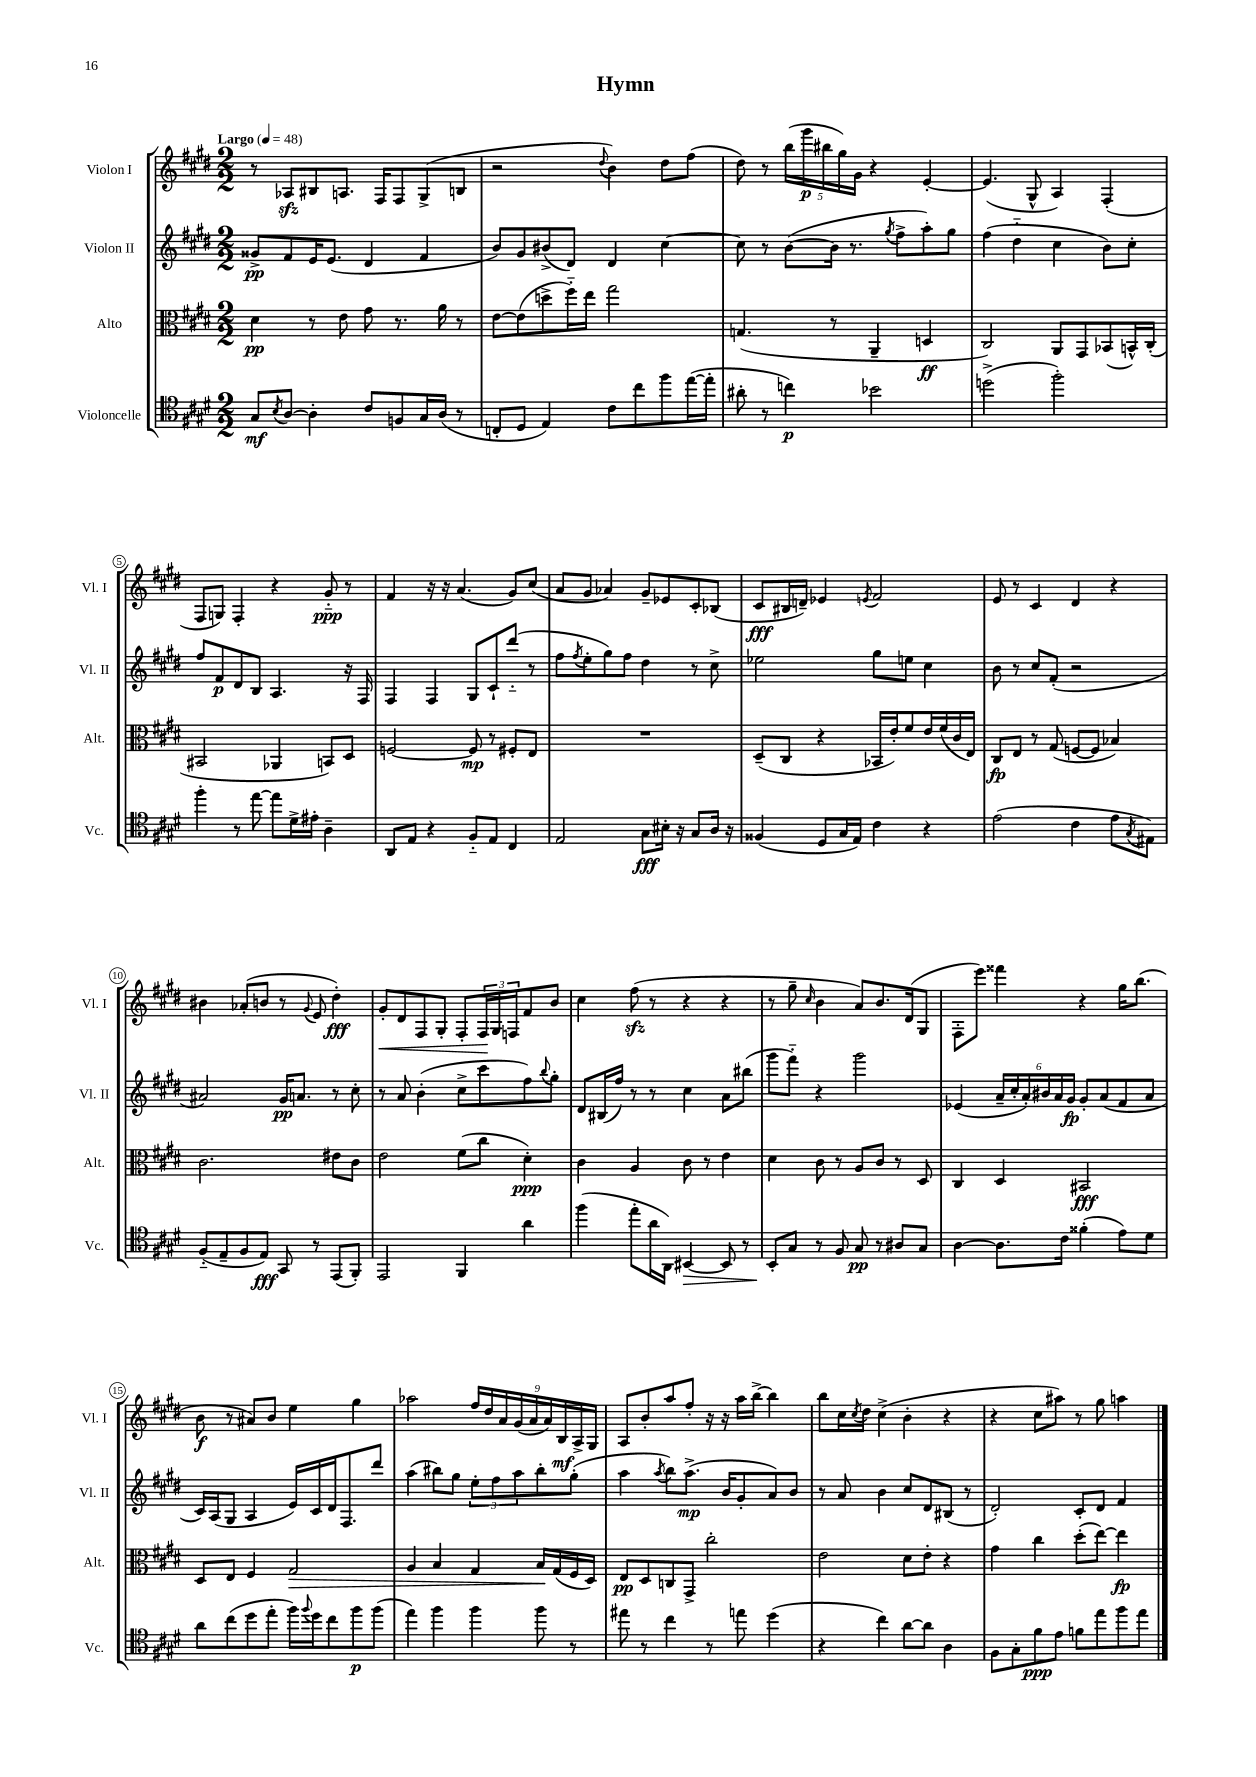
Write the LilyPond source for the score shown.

\header { title = "Hymn" }
<<
\new StaffGroup <<
\new Staff = "s0" \with { instrumentName = "Violon I" shortInstrumentName = "Vl. I" } {
    \clef treble \key e \major \numericTimeSignature \time 2/2 \tempo "Largo" 4 = 48
    r8 aes8\sfz bis8 a8. fis16 fis8 gis8->( b8 |
    r2 \appoggiatura { dis''8 } b'4) dis''8 fis''8( |
    dis''8) r8 \tuplet 5/4 { b''16( gis'''16\p bis''16 gis''16) gis'16 } r4 e'4~-. |
    e'4.( gis8-^ a4) fis4-.( |
    fis8 g8) fis4-. r4 gis'8-_\ppp r8 |
    fis'4 r16 r16 a'4.( gis'8) cis''8( |
    a'8 gis'8 aes'4) gis'8-- ees'8 cis'8-. bes8( |
    cis'8\fff bis16 d'16--) ees'4 \acciaccatura { e'8 } fis'2 |
    e'8 r8 cis'4 dis'4 r4 |
    bis'4 aes'8-.( b'8 r8 \appoggiatura { gis'8 } e'8 dis''4-.\fff) |
    gis'8-.\< dis'8 fis8 gis8-. fis8-. \tuplet 3/2 { fis16\! gis16 f16 } fis'8 b'8 |
    cis''4 fis''8\sfz( r8 r4 r4 |
    r8 gis''8-- \grace { cis''16 } b'4 a'8) b'8. dis'16( gis8 |
    fis8-. e'''8) fisis'''4 r4 gis''16 b''8.( |
    b'8\f r8 ais'8) b'8 e''4 gis''4 |
    aes''2 \tuplet 9/8 { fis''16 dis''16 a'16 gis'16( a'16 a'16) b16\mf a16-> gis16 } |
    a8 b'8-. a''8 fis''8-. r16 r16 a''16 b''16~-> b''4 |
    b''8 cis''16 \acciaccatura { cis''8 } dis''16 cis''4->( b'4-. r4 |
    r4 cis''8 ais''8) r8 gis''8 a''4 \bar "|." |
}
\new Staff = "s1" \with { instrumentName = "Violon II" shortInstrumentName = "Vl. II" } {
    \clef treble \key e \major \numericTimeSignature \time 2/2
    gisis'8->\pp fis'8 e'16 e'8.( dis'4 fis'4 |
    b'8) gis'8 bis'8->( dis'8) dis'4 cis''4~ |
    cis''8 r8 b'8~( b'16 r8. \acciaccatura { gis''8 } fis''8-> a''8-.) gis''8 |
    fis''4( dis''4-_ cis''4 b'8) cis''8-. |
    fis''8 fis'8\p dis'8 b8 a4. r16 fis16 |
    fis4 fis4 gis8 cis'8-! dis'''8-_( r8 |
    fis''8 \acciaccatura { fis''8 } e''8-. gis''8) fis''8 dis''4 r8 cis''8-> |
    ees''2 gis''8 e''8 cis''4 |
    b'8 r8 cis''8 fis'8-.( r2 |
    ais'2) gis'16\pp a'8. r8 cis''8-. |
    r8 a'8 b'4-.( cis''8-> cis'''8 fis''8) \appoggiatura { b''8 } gis''8-. |
    dis'8 bis16( fis''16) r8 r8 cis''4 a'8 bis''8( |
    gis'''8 fis'''8-_) r4 gis'''2 |
    ees'4( \tuplet 6/4 { a'16-- cis''16-. a'16-.) bis'16 a'16 gis'16\fp } gis'8-. a'8( fis'8 a'8 |
    cis'16) a16( gis8 a4 e'16) cis'16 dis'16 fis8. dis'''8 |
    a''4( bis''8) gis''8 \tuplet 3/2 { e''8-. fis''8 a''8 } bis''8-. gis''8-.( |
    a''4 \acciaccatura { a''8 } b''8) a''8.->\mp( b'16 gis'8-. a'8) b'8 |
    r8 a'8 b'4 cis''8 dis'8 bis8( r8 |
    dis'2-.) cis'8-. dis'8 fis'4 \bar "|." |
}
\new Staff = "s2" \with { instrumentName = "Alto" shortInstrumentName = "Alt." } {
    \clef alto \key e \major \numericTimeSignature \time 2/2
    dis'4\pp r8 e'8 gis'8 r8. a'16 r8 |
    e'8~ e'8( d''8-> fis''16-_) e''16 gis''2 |
    g4.( r8 a,4-- d4\ff |
    cis2) a,8 gis,8 bes,8( b,16-^) cis16-.( |
    bis,2 aes,4 b,8) dis8 |
    f2~ f8\mp r8 fis8-. e8 |
    R1 |
    dis8--( cis8 r4 bes,16 e'16-.) fis'8 e'16 fis'16( cis'16 e16) |
    cis8\fp e8 r8 gis8( f8~ f8 bes4) |
    cis'2. eis'8 cis'8 |
    e'2 fis'8( cis''8 dis'4-.\ppp) |
    cis'4 a4 cis'8 r8 e'4 |
    dis'4 cis'8 r8 a8 cis'8 r8 dis8 |
    cis4 dis4 bis,2\fff |
    dis8 e8 fis4 gis2\> |
    a4 b4 gis4 b16\! gis16( fis16 dis16) |
    e8\pp dis8 c8 gis,8-> cis''2-. |
    e'2 dis'8 e'8-. r4 |
    gis'4 cis''4 dis''8-.( e''8~) e''4\fp \bar "|." |
}
\new Staff = "s3" \with { instrumentName = "Violoncelle" shortInstrumentName = "Vc." } {
    \clef tenor \key e \major \numericTimeSignature \time 2/2
    gis8\mf \acciaccatura { b8 } a8~ a4-. cis'8 f8 gis16 a16( r8 |
    c8-. dis8 e4) cis'8 cis''8 fis''8 e''16~( e''16-. |
    ais'8-. r8 c''4\p) bes'2 |
    d''2->( fis''2-.) |
    fis''4-. r8 e''8~ e''8 dis'16-> eis'16-. a4-- |
    a,8 e8 r4 fis8-_ e8 cis4 |
    e2 gis8\fff bis16-. r16 gis8 a16 r16 |
    fisis4( dis8 gis16 e16) cis'4 r4 |
    e'2( cis'4 e'8 \acciaccatura { gis8 } eis8) |
    fis8-_( e8-- fis8 e8\fff) gis,8 r8 e,8( fis,8-.) |
    e,2 fis,4 a'4 |
    fis''4( e''8-. a'16 a,16) bis,4~\> bis,8 r8 |
    b,8-.\! gis8 r8 fis8 gis8\pp r8 ais8 gis8 |
    a4~ a8. cis'16 fisis'4-.( e'8) dis'8 |
    a'8 cis''8( dis''8 e''8-. fis''16) \appoggiatura { fis''8 } dis''16 cis''8 fis''8\p fis''8( |
    e''4) fis''4 fis''4 fis''8 r8 |
    eis''8 r8 cis''4 r8 e''8 dis''4( |
    r4 cis''4) a'8~ a'8 a4 |
    fis8 gis8-. fis'8\ppp e'8 f'8 e''8 fis''8 e''8 \bar "|." |
}
>>
>>
\layout { \context { \Score \override BarNumber.stencil = #(make-stencil-circler 0.1 0.3 ly:text-interface::print) } }
